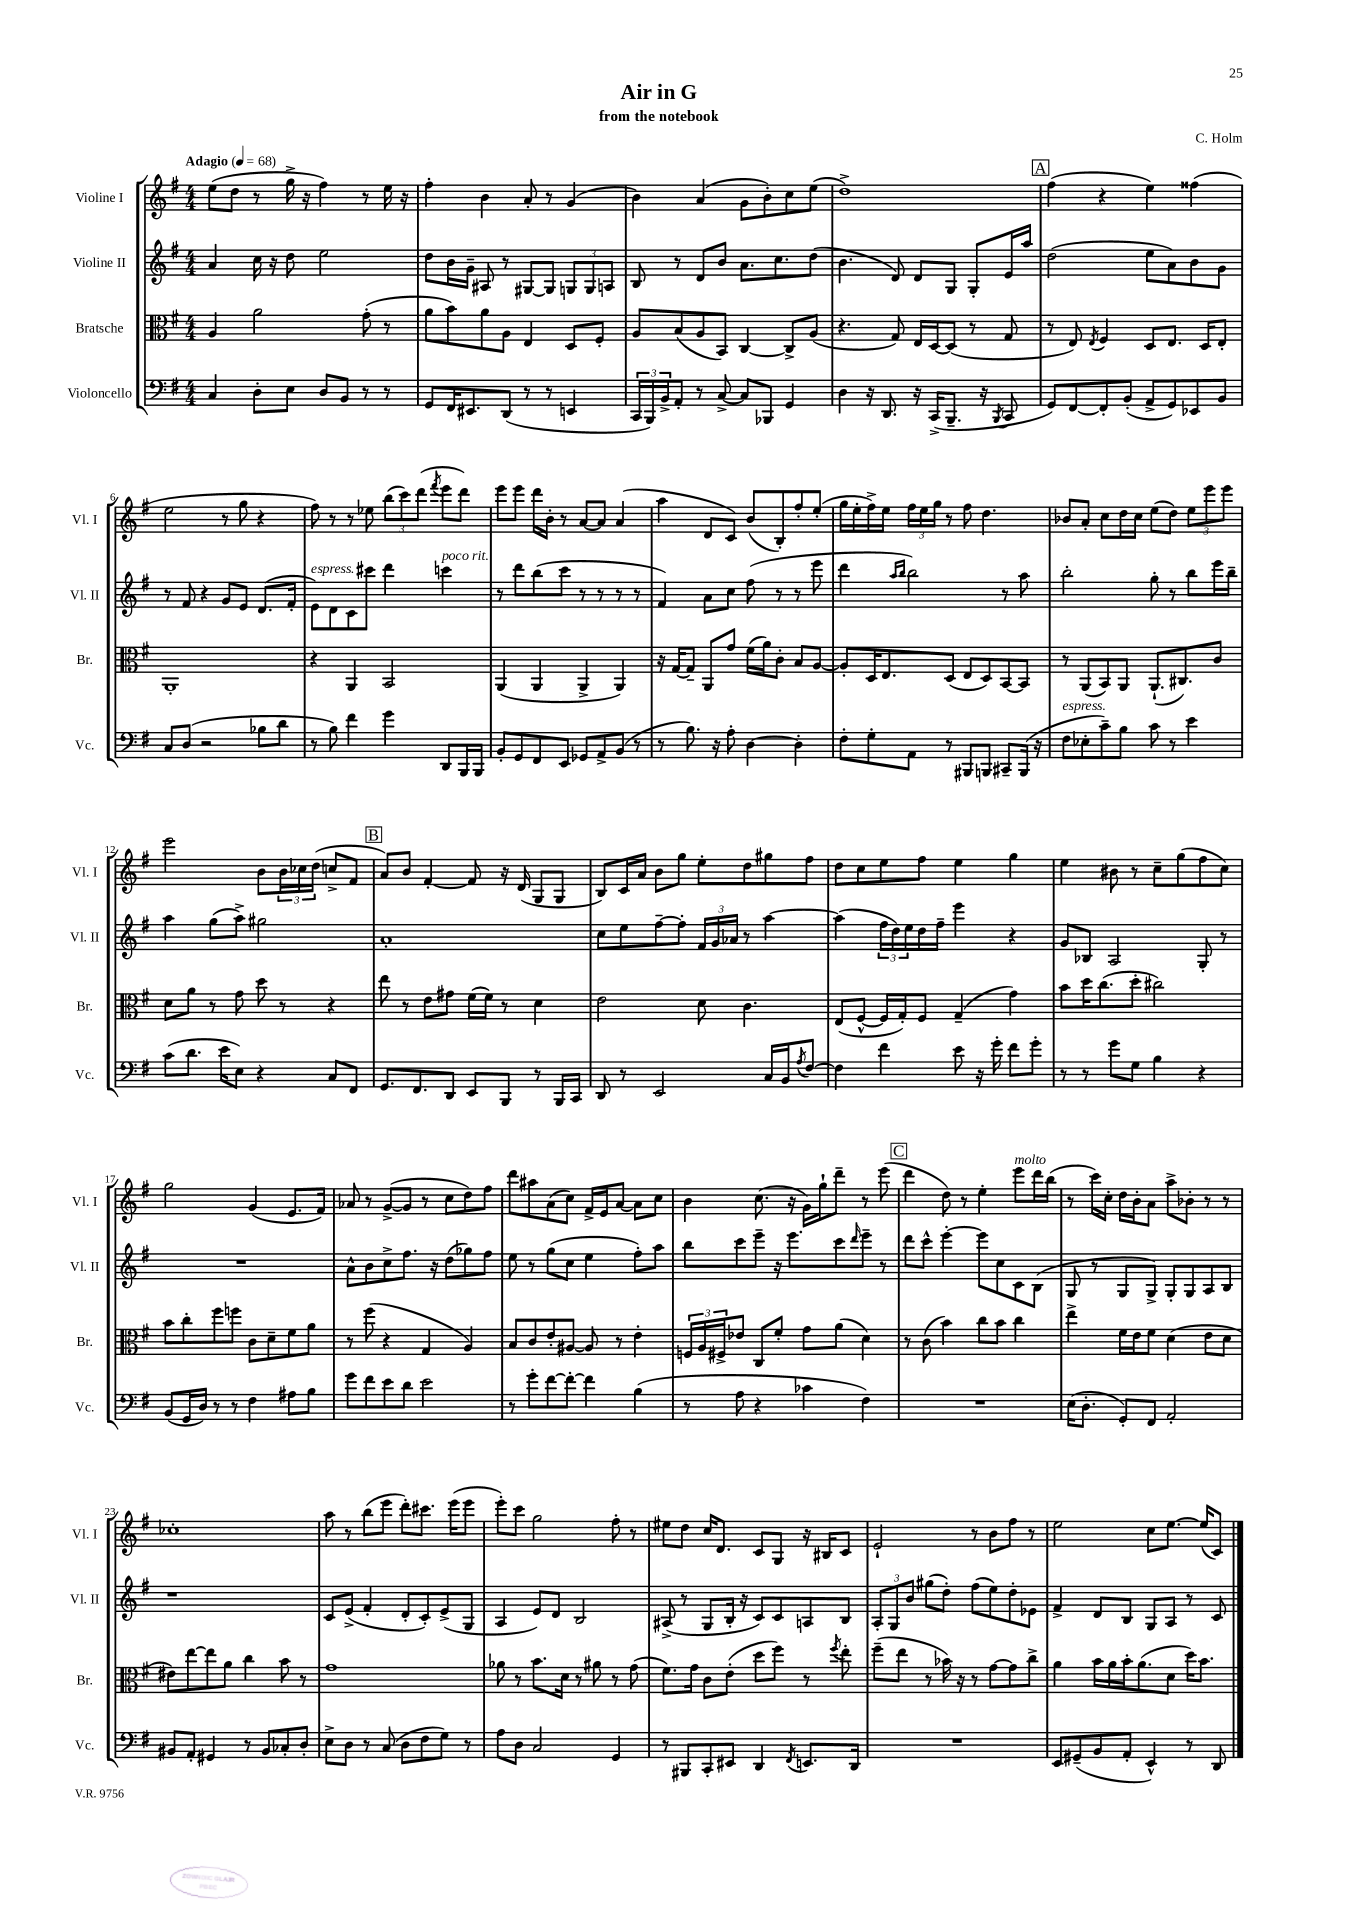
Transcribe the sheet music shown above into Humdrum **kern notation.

**kern	**kern	**kern	**kern
*staff4	*staff3	*staff2	*staff1
*clefF4	*clefC3	*clefG2	*clefG2
*k[f#]	*k[f#]	*k[f#]	*k[f#]
*M4/4	*M4/4	*M4/4	*M4/4
*MM68	*MM68	*MM68	*MM68
4C/	4A/	4a/	(8ee\L
.	.	.	8dd\J
8D'\L	2a\	16cc\	8r
.	.	16r	.
8E\J	.	8dd\	16gg^\
.	.	.	16r
8D/L	.	2ee\	4ff#\)
8BB/J	.	.	.
8r	(8g'\	.	8r
8r	8r	.	16ee\
.	.	.	16r
=	=	=	=
8GG/L	8a\L	8dd\L	4ff#'\
16FF#/K	8b\)	16b\L	.
8.EE#/	.	16g~\JJ	.
.	8a\	8A#/	4b\
(8DD/J	8A\J	8r	.
8r	4E/	[8G#/L	8a'/
8r	.	8G#/]J	8r
4EE/	8D/L	12G/L	(4g/
.	.	12G/	.
.	8F#'/J	.	.
.	.	12A/J	.
=	=	=	=
24CC/LL	8A/L	8B/	4b\)
24BBB/)	.	.	.
24BB^/J	.	.	.
8AA'/J	(8B/	8r	.
8r	8A/	8d/L	(4a/
[8C^/	8BB/J)	8b/J	.
8C/]L	[4C/	8.a\L	8g\L
8BBB-/J	.	.	8b'\)
.	.	8.cc\	.
4GG/	8C^/]L	.	8cc\
.	(8A/J	(8dd\J	(8ee\J
=	=	=	=
4D\	4.r	4.b\	1dd^)
16r	.	.	.
8.DD/	.	.	.
.	8G/)	8d/)	.
16r	16E/LL	8d/L	.
(16CC^/LK	[16D/J	.	.
8.BBB~/J	(8D/]J	8G/J	.
.	8r	8G'/L	.
16r	.	.	.
8qBBB/	.	.	.
8CC/	8G/	16e/L	.
.	.	16aa/JJ	.
=	=	=	=
8GG/L)	8r	(2dd\	(4ff#\
[8FF#/	8E/)	.	.
.	8qE/	.	.
8FF#'/]	4F#/	.	4r
(8BB'/J	.	.	.
8AA^/L	8D/L	8ee\L	4ee\)
8GG/)	8.E/J	8a\)	.
8EE-/	.	8b\	(4ff##\
.	16D/LK	.	.
8BB/J	8E'/J	8g\J	.
=	=	=	=
8C/L	1AA'	8r	2ee\
(8D/J	.	8f#/	.
2r	.	4r	.
.	.	8g/L	8r
.	.	8e/J	8gg\
8B-\L	.	(8.d/L	4r
8d\J	.	.	.
.	.	16f#'/Jk	.
=	=	=	=
8r	4r	8e\L)	8ff#\)
8B\)	.	8d\	8r
4f#\	4AA/	8c\	8r
.	.	8ccc#\J	8ee-\
4g\	2BB/	4ddd\	(12bb\L
.	.	.	12ccc\)
.	.	.	(12ddd\J
.	.	.	8qfff#/
8DD/L	.	4ccc\	8eee\L
16BBB/L	.	.	8ddd\J)
16BBB/JJ	.	.	.
=	=	=	=
8BB'/L	(4AA/	8r	8eee\L
8GG/	.	8ddd\L	8eee\J
8FF#/	4AA/	(8bb\	16ddd\LL
.	.	.	16b'\JJ
8EE/J	.	8ccc\J	8r
8GG-/L	4AA^/	8r	[8a/L
8AA^/	.	8r	8a/]J
(8BB/J	4AA/)	8r	(4a/
8r	.	8r	.
=	=	=	=
8r	16r	4f#/)	4aa\
.	[16G/LK	.	.
8.B\)	8G~/]J	.	.
.	8AA/L	8a\L	8d/L
16r	.	.	.
8A'\	8g/J	8cc\J	8c/J)
[4D\	(16f#\LL	(8ff#\	(8b/L
.	16a\J)	.	.
.	8c'\J	8r	8B'/)
4D'\]	8B/L	8r	8ff#'/
.	[8A/J	8eee\	(8ee'/J
=	=	=	=
8F#'\L	8A'/]L	4ddd\	16gg\LL
.	.	.	16ee'\
8G'\	16D/K	.	16ff#^\)
.	8.E/	.	16ee\JJ
.	.	16qqaa/LL	.
.	.	16qqbb/JJ	.
8AA\J	.	2bb\)	24ff#\LL
.	.	.	24ee\
.	.	.	24gg\JJ
8r	(8D/J	.	8r
8BBB#/L	8E/L	.	8ff#\
8BBB/J	8D/)	.	4.dd\
8CC#~/L	[8BB/	8r	.
(16BBB/Jk	8BB/]J	8aa\	.
16r	.	.	.
=	=	=	=
8F#\L	8r	2bb'\	8b-/L
8E-'\	(8AA/L	.	8a'/J
8c~\)	8BB/)	.	8cc\L
8B\J	8AA/J	.	16dd\L
.	.	.	16cc\JJ
8c\	(8.AA`/L	8gg'\	(8ee\L
8r	.	8r	8dd\J)
.	8.C#/)	.	.
4e\	.	8bb\L	12ee\L
.	.	.	12eee\
.	8c/J	16eee\L	.
.	.	.	12eee\J
.	.	16bb~\JJ	.
=	=	=	=
(8c\L	8d\L	4aa\	2eee\
8.d\J	8a\J	.	.
.	8r	(8gg\L	.
16e\LK	.	.	.
8E\J)	8g\	8aa^\J)	.
4r	8dd\	2gg#\	8b\L
.	8r	.	24b\L
.	.	.	24cc-\
.	.	.	(24dd\JJ
8C/L	4r	.	8cc^/L
8FF#/J	.	.	8f#/J
=	=	=	=
8.GG/L	8ee\	1a'	8a/L)
.	8r	.	8b/J
8.FF#/	.	.	.
.	8e\L	.	[4f#'/
8DD/J	8g#\J	.	.
8EE/L	(16f#\LL	.	8f#/]
.	16f#\JJ)	.	.
8BBB/J	8r	.	16r
.	.	.	(16d/
8r	4d\	.	8G/L
16BBB/LL	.	.	8G/J
16CC/JJ	.	.	.
=	=	=	=
8DD/	2e\	8cc\L	8B/L)
8r	.	8ee\	16c/L
.	.	.	16a/JJ
2EE/	.	[8ff#~\	8b\L
.	.	8ff#'\]J	8gg\J
.	8d\	24f#/LL	8ee'\L
.	.	24g/	.
.	.	24a-/JJ	.
.	4.c\	8r	8dd\
16C/LL	.	[4aa\	8gg#\
16BB/J	.	.	.
8qA/	.	.	.
[8F#/J	.	.	8ff#\J
=	=	=	=
4F#\]	(8E/L	(4aa\]	8dd\L
.	[8F#^^/J	.	8cc\
4f#\	16F#/]LL	24ff#\LL	8ee\
.	.	24dd\)	.
.	16G'/J)	.	.
.	.	24ee\	.
.	8F#/J	16dd\	8ff#\J
.	.	16ff#~\JJ	.
8e\	(4G~/	4eee\	4ee\
16r	.	.	.
16g'\	.	.	.
8f#\L	4g\)	4r	4gg\
8g'\J	.	.	.
=	=	=	=
8r	8b\L	8g/L	4ee\
8r	16dd\K	8B-/J	.
.	(8.cc\	.	.
8g\L	.	2A/	8b#\
8G\J	8dd'\J	.	8r
4B\	2cc#\)	.	8cc~\L
.	.	.	(8gg\
4r	.	8G'/	8ff#\
.	.	8r	8cc\J)
=	=	=	=
(8BB/L	8b\L	1r	2gg\
16GG/L	8cc'\	.	.
16D/JJ)	.	.	.
8r	8ff#\	.	.
8r	8ff\J	.	.
4F#\	8c\L	.	(4g/
.	8d~\	.	.
8A#\L	8f#\	.	8.e/L
8B\J	8a\J	.	.
.	.	.	16f#/Jk)
=	=	=	=
8g\L	8r	8a^^\L	8a-/
8f#\	(8ff#\	8b\	8r
8e\	4r	8cc^\	([8g^/L
8d\J	.	8.ff#\J	8g/]J
2e\	4G/	.	8r
.	.	16r	.
.	.	(8dd\L	8cc\L
.	4A/)	8gg-\)	8dd\)
.	.	8ff#\J	8ff#\J
=	=	=	=
8r	8B/L	8ee\	8ddd\L
8g'\L	8c/	8r	8aa#\
[8f#\	8e'/	(8gg\L	(8a\
8f#'\_J	[8A#/J	8cc\J	8cc\J)
4f#\]	8A#/]	4ee\	16f#^/LL
.	.	.	16e/J
.	8r	.	[8a/J
(4B\	4e'\	8ff#'\L)	8a\]L
.	.	8aa\J	8cc\J
=	=	=	=
8r	24F/LL	8bb\L	4b\
.	24A/	.	.
.	24F#^/J	.	.
8A\	8e-/J	8ccc\	.
4r	8C/L	8eee~\J	(8.cc\
.	8f#'/J	16r	.
.	.	8.eee\L	16r
4c-\	8g\L	.	16g\LL)
.	.	.	16gg`\J
.	(8a\J	8ccc\	8ddd~\J
.	.	16qqddd/	.
4F#\)	4d\)	8eee~\J	8r
.	.	8r	(8eee\
=	=	=	=
1r	8r	8ddd\L	4ddd\
.	(8c\	8ccc^^\J	.
.	4b\)	[4eee'\	8dd\)
.	.	.	8r
.	8cc\L	8eee\]L	4ee'\
.	8b\J	8cc\	.
.	4cc\	8c\	8eee\L
.	.	(8B\J	16ddd\L
.	.	.	(16bb\JJ
=	=	=	=
(16E\LK	4ee^\	8G/	8r
8.D'\J	.	.	.
.	.	8r	16ccc\LL)
.	.	.	16cc'\JJ
8GG'/L)	16f#\LL	8G/L	16dd\LL
.	16e\J	.	16b'\J
8FF#/J	8f#\J	8G^/J)	8a\J
2AA'/	(4d\	8G'/L	8aa^\L
.	.	8G/	8b-'\J
.	8e\L	8A/	8r
.	8d\J	8B/J	8r
=	=	=	=
8BB#/L	8e#\L)	1r	1cc-'
8AA'/J	[8ee\	.	.
4GG#/	8ee\]	.	.
.	8a\J	.	.
8r	4cc\	.	.
8BB#/L	.	.	.
8C-'/	8b\	.	.
8D'/J	8r	.	.
=	=	=	=
8E^\L	1g	8c/L	8aa\
8D\J	.	(8e^/J	8r
8r	.	4f#'/	(8bb\L
(8C/	.	.	8eee\J
8D\L	.	8d'/L	8ddd'\L)
8F#\	.	8c'/)	8.ccc#\J
8G\J)	.	(8e^/	.
.	.	.	(16eee\LK
8r	.	8G/J	8eee\J
=	=	=	=
8A\L	8a-\	4A/	8eee'\L)
8D\J	8r	.	8ccc\J
2C/	8.b\L	8e/L)	2gg\
.	.	8d/J	.
.	16d\Jk	.	.
.	8r	2B/	.
.	8a#\	.	.
4GG/	8r	.	8ff#'\
.	(8g\	.	8r
=	=	=	=
8r	8.f#\L)	(8A#^/	8ee#\L
8BBB#/L	.	8r	8dd\J
.	16g\Jk	.	.
8CC'/	8c\L	8G/L	16cc/LK
.	.	.	8.d/J
8EE#/J	(8e'\J	16B'/Jk	.
.	.	16r	.
4DD/	8dd\L	8c/L)	8c/L
.	8ff#\J)	8c/	8G/J
8qFF#/	.	.	.
8.EE/L	8r	8A/	16r
.	.	.	16B#/LK
.	8qff#/	.	.
.	8ee'\	8B/J	8c/J
16DD/Jk	.	.	.
=	=	=	=
1r	(8ff#~\L	12A'/L	2e`/
.	.	12G/	.
.	8ee\J	.	.
.	.	12b/J	.
.	8r	(8gg#\L	.
.	16b-\)	8dd'\J)	.
.	16r	.	.
.	8r	(8ff#\L	8r
.	[8g\L	8ee\)	8b\L
.	8g\]	8dd'\	8ff#\J
.	8cc^\J	8e-\J	8r
=	=	=	=
8EE/L	4a\	4f#^/	2ee\
(8GG#~/	.	.	.
8BB/	16b\LL	8d/L	.
.	16a\	.	.
8AA'/J	16b'\J	8B/J	.
.	(8.a\	.	.
4EE^^/)	.	8G/L	8cc\L
.	8d\J	8A/J	[8.ee\J
8r	16dd\LK)	8r	.
.	8.b\J	.	(16ee/]LK
8DD/	.	8c/	8c/J)
==	==	==	==
*-	*-	*-	*-
